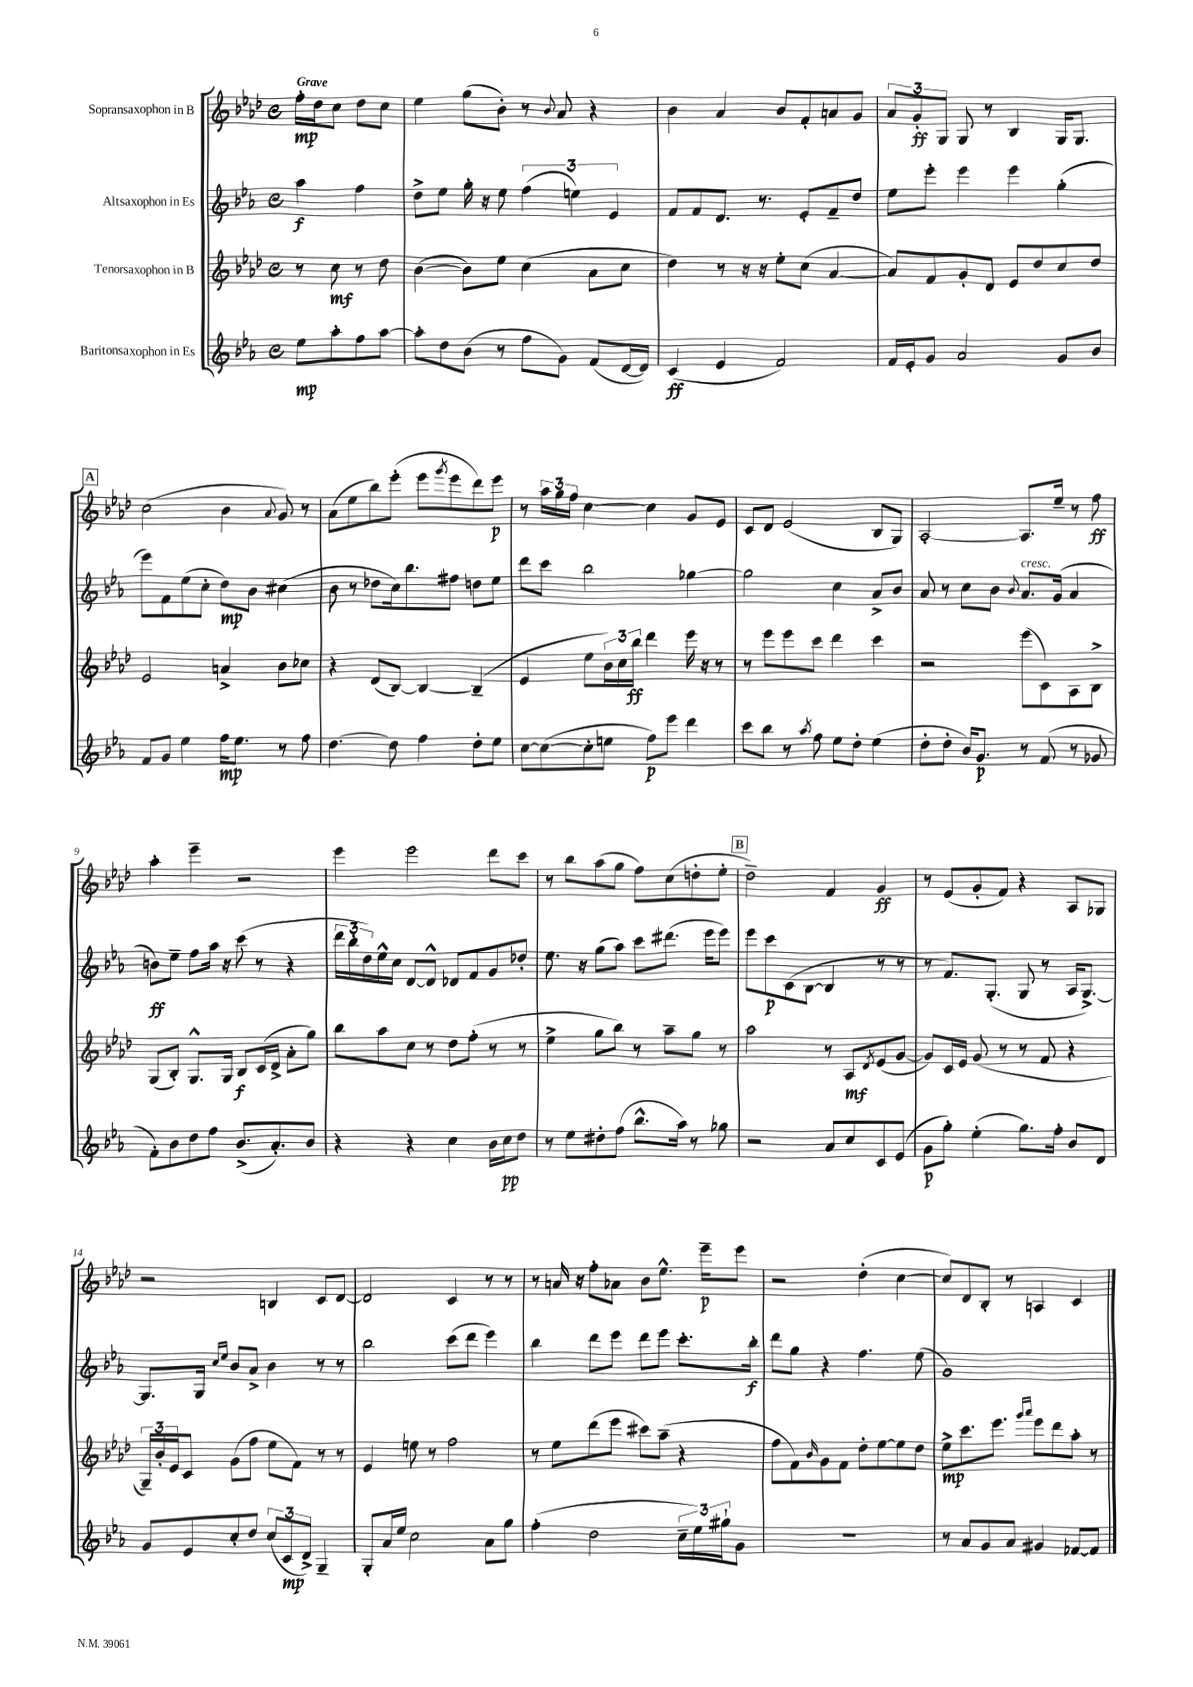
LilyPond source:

<<
\new StaffGroup <<
\new Staff = "s0" \with { instrumentName = "Sopransaxophon in B" } {
    \clef treble \key aes \major \defaultTimeSignature \time 4/4 \partial 2 \tempo "Grave"
    f''16-.\mp des''16 c''8 des''8 c''8 |
    ees''4 g''8( bes'8-.) r8 \appoggiatura { bes'8 } aes'8 r4 |
    bes'4 aes'4 bes'8 f'8-. a'8 g'8 |
    \tuplet 3/2 { aes'8 g'8-.\ff g8 } g8 r8 bes4 g16 g8. |
    \mark \markup { \box "A" } c''2( bes'4 \appoggiatura { aes'8 } g'8) r8 |
    aes'8( ees''8 bes''8) ees'''8-.( ees'''8 \acciaccatura { g'''8 } ees'''8 des'''8) ees'''8\p |
    r8 \tuplet 3/2 { aes''16 g''16 f''16 } c''4~ c''4 g'8 ees'8 |
    c'8 des'8 ees'2( bes8 g8) |
    aes2~-. aes8. ees''16-- r8 f''8\ff |
    aes''4-. ees'''4-- r2 |
    ees'''4 ees'''2 des'''8 c'''8 |
    r8 bes''8 aes''8( g''8 f''8) c''8( d''8-. ees''8-. |
    \mark \markup { \box "B" } des''2--) f'4 g'4\ff |
    r8 ees'8( g'8-. f'8) r4 aes8 ges8 |
    r2 b4 c'8 des'8~ |
    des'2 c'4 r8 r8 |
    r8 a'16 r16 f''8-. aes'8 bes'8 ees''8.-^ ees'''16--\p ees'''8 |
    r2 des''4-.( c''4~ |
    c''8) des'8 bes8-. r8 a4 c'4 \bar "|." |
}
\new Staff = "s1" \with { instrumentName = "Altsaxophon in Es" } {
    \clef treble \key ees \major \defaultTimeSignature \time 4/4 \partial 2
    aes''4\f f''4 |
    d''8-> ees''8 g''16-. r16 ees''8 \tuplet 3/2 { f''4( e''4) ees'4 } |
    f'8 f'8 d'8. r8. ees'8-. f'8-- d''8 |
    ees''8 ees'''8-. ees'''4 ees'''4 g''4-.( |
    \mark \markup { \box "A" } ees'''8) f'8 ees''8( c''8-. d''8\mp) bes'8 cis''4( |
    bes'8 r8 des''8 c''16) bes''8. fis''8 d''8 ees''8 |
    d'''8 c'''8 bes''2 ges''4~ |
    ges''2 c''4 aes'8-> bes'8 |
    aes'8 r8 c''8 bes'8 \appoggiatura { bes'8 } aes'8.^\markup { \italic "cresc." } g'16( aes'4 |
    b'8\ff) ees''8-- f''8 aes''16 r16 c'''8( r8 r4 |
    \tuplet 3/2 { d'''16 bes''16-. d''16) } ees''16-^ c''16 d'8~ d'8-^ des'8 f'8 g'8 des''8-. |
    ees''8. r16 g''8( aes''8) c'''8 dis'''8.( ees'''16 ees'''8) |
    \mark \markup { \box "B" } ees'''8 c'''8\p c'8( bes8~ bes4 r8 r8 |
    r8 f'8.) g8.-.( g8 r8 aes16 g8.~->) |
    g8. g16 \grace { c''16 ees''16 } bes'8 aes'8-> bes'4 r8 r8 |
    bes''2 c'''8( d'''8 ees'''4) |
    bes''4 d'''8 ees'''8 d'''8 ees'''8 c'''8.-. bes''16-.\f |
    d'''8 g''8 r4 f''4. ees''8( |
    g'1) \bar "|." |
}
\new Staff = "s2" \with { instrumentName = "Tenorsaxophon in B" } {
    \clef treble \key aes \major \defaultTimeSignature \time 4/4 \partial 2
    r8 c''8\mf r8 des''8 |
    bes'4~( bes'8) ees''8 c''4( aes'8 c''8 |
    des''4) r8 r16 r16 ees''8-. c''8( aes'4~ |
    aes'8) f'8 g'8-. des'8 ees'8 des''8 c''8 des''8 |
    \mark \markup { \box "A" } ees'2 a'4-> bes'8 ces''8 |
    r4 des'8( bes8~) bes4~ bes4--( |
    ees'4 ees''8 \tuplet 3/2 { bes'16) c''16 bes''16\ff } des'''4 ees'''16 r16 r8 |
    r8 ees'''8 ees'''8 c'''8 des'''4 c'''4 |
    r2 ees'''8( c'8) aes8 bes8-> |
    g8( bes8-.) g8.-^ g16 bes8\f c'16( des'16-> aes'8-. g''8) |
    bes''8 aes''8 c''8 r8 des''8 f''8-.( r8 r8 |
    ees''4-> g''8 bes''8) r8 aes''8-- g''8 r8 |
    \mark \markup { \box "B" } aes''2 r8 aes8\mf \acciaccatura { des'8 } ees'8( g'8~ |
    g'8) c'16 ees'16 g'8( r8 r8 f'8 r4 |
    \tuplet 3/2 { g16--) bes'16-. ees'16 } c'8 g'8( f''8 ees''8 f'8) r8 r8 |
    ees'4 e''8 r8 f''2 |
    r8 ees''8 des'''8( ees'''8 cis'''8) aes''8--( r4 |
    f''8 f'8) \grace { bes'16 } g'8 f'8 des''8-. ees''8~ ees''8 des''8 |
    ees''8->\mp c'''8. ees'''8. \grace { g'''16 aes'''16 } ees'''8 des'''8 aes''8-. r8 \bar "|." |
}
\new Staff = "s3" \with { instrumentName = "Baritonsaxophon in Es" } {
    \clef treble \key ees \major \defaultTimeSignature \time 4/4 \partial 2
    ees''8\mp aes''8-. f''8 aes''8~ |
    aes''8-. d''8 bes'8( r8 f''8 g'8) f'8( d'16~ d'16) |
    c'4\ff( ees'4 f'2) |
    f'16 ees'16-. g'8 aes'2 g'8 bes'8 |
    \mark \markup { \box "A" } f'8 g'8 ees''4 f''16\mp ees''8. r8 f''8 |
    d''4.~ d''8 f''4 d''8-. ees''8 |
    c''8~ c''8~( c''8-. e''8 f''8\p) ees'''8 d'''4 |
    c'''8 bes''8 r8 \acciaccatura { aes''8 } f''8 ees''8 d''8-. ees''4( |
    d''8-. d''8-. bes'16) g'8.\p r8 f'8( r8 ges'8 |
    f'8-.) bes'8 d''8 f''8 bes'8.->( aes'8.-.) bes'8 |
    r4 r4 c''4 bes'16 c''16\pp d''8 |
    r8 ees''8 dis''8-. f''8( bes''8.-^ aes''16) r8 ges''8 |
    \mark \markup { \box "B" } r2 aes'8 c''8 c'8 ees'8( |
    g'8\p g''8-.) ees''4-.( g''8.) f''16-. bes'8 d'8 |
    g'8 ees'8 c''8-. d''8 \tuplet 3/2 { c''8( c'8\mp d'8->) } g4-- |
    g8-. aes'16 ees''16 c''2 aes'8 g''8 |
    f''4-.( d''2 \tuplet 3/2 { c''16-- ees''16) gis''16-! } g'8 |
    R1 |
    r8 aes'8 g'8 aes'8 gis'4 fes'8~ fes'8 \bar "|." |
}
>>
>>
